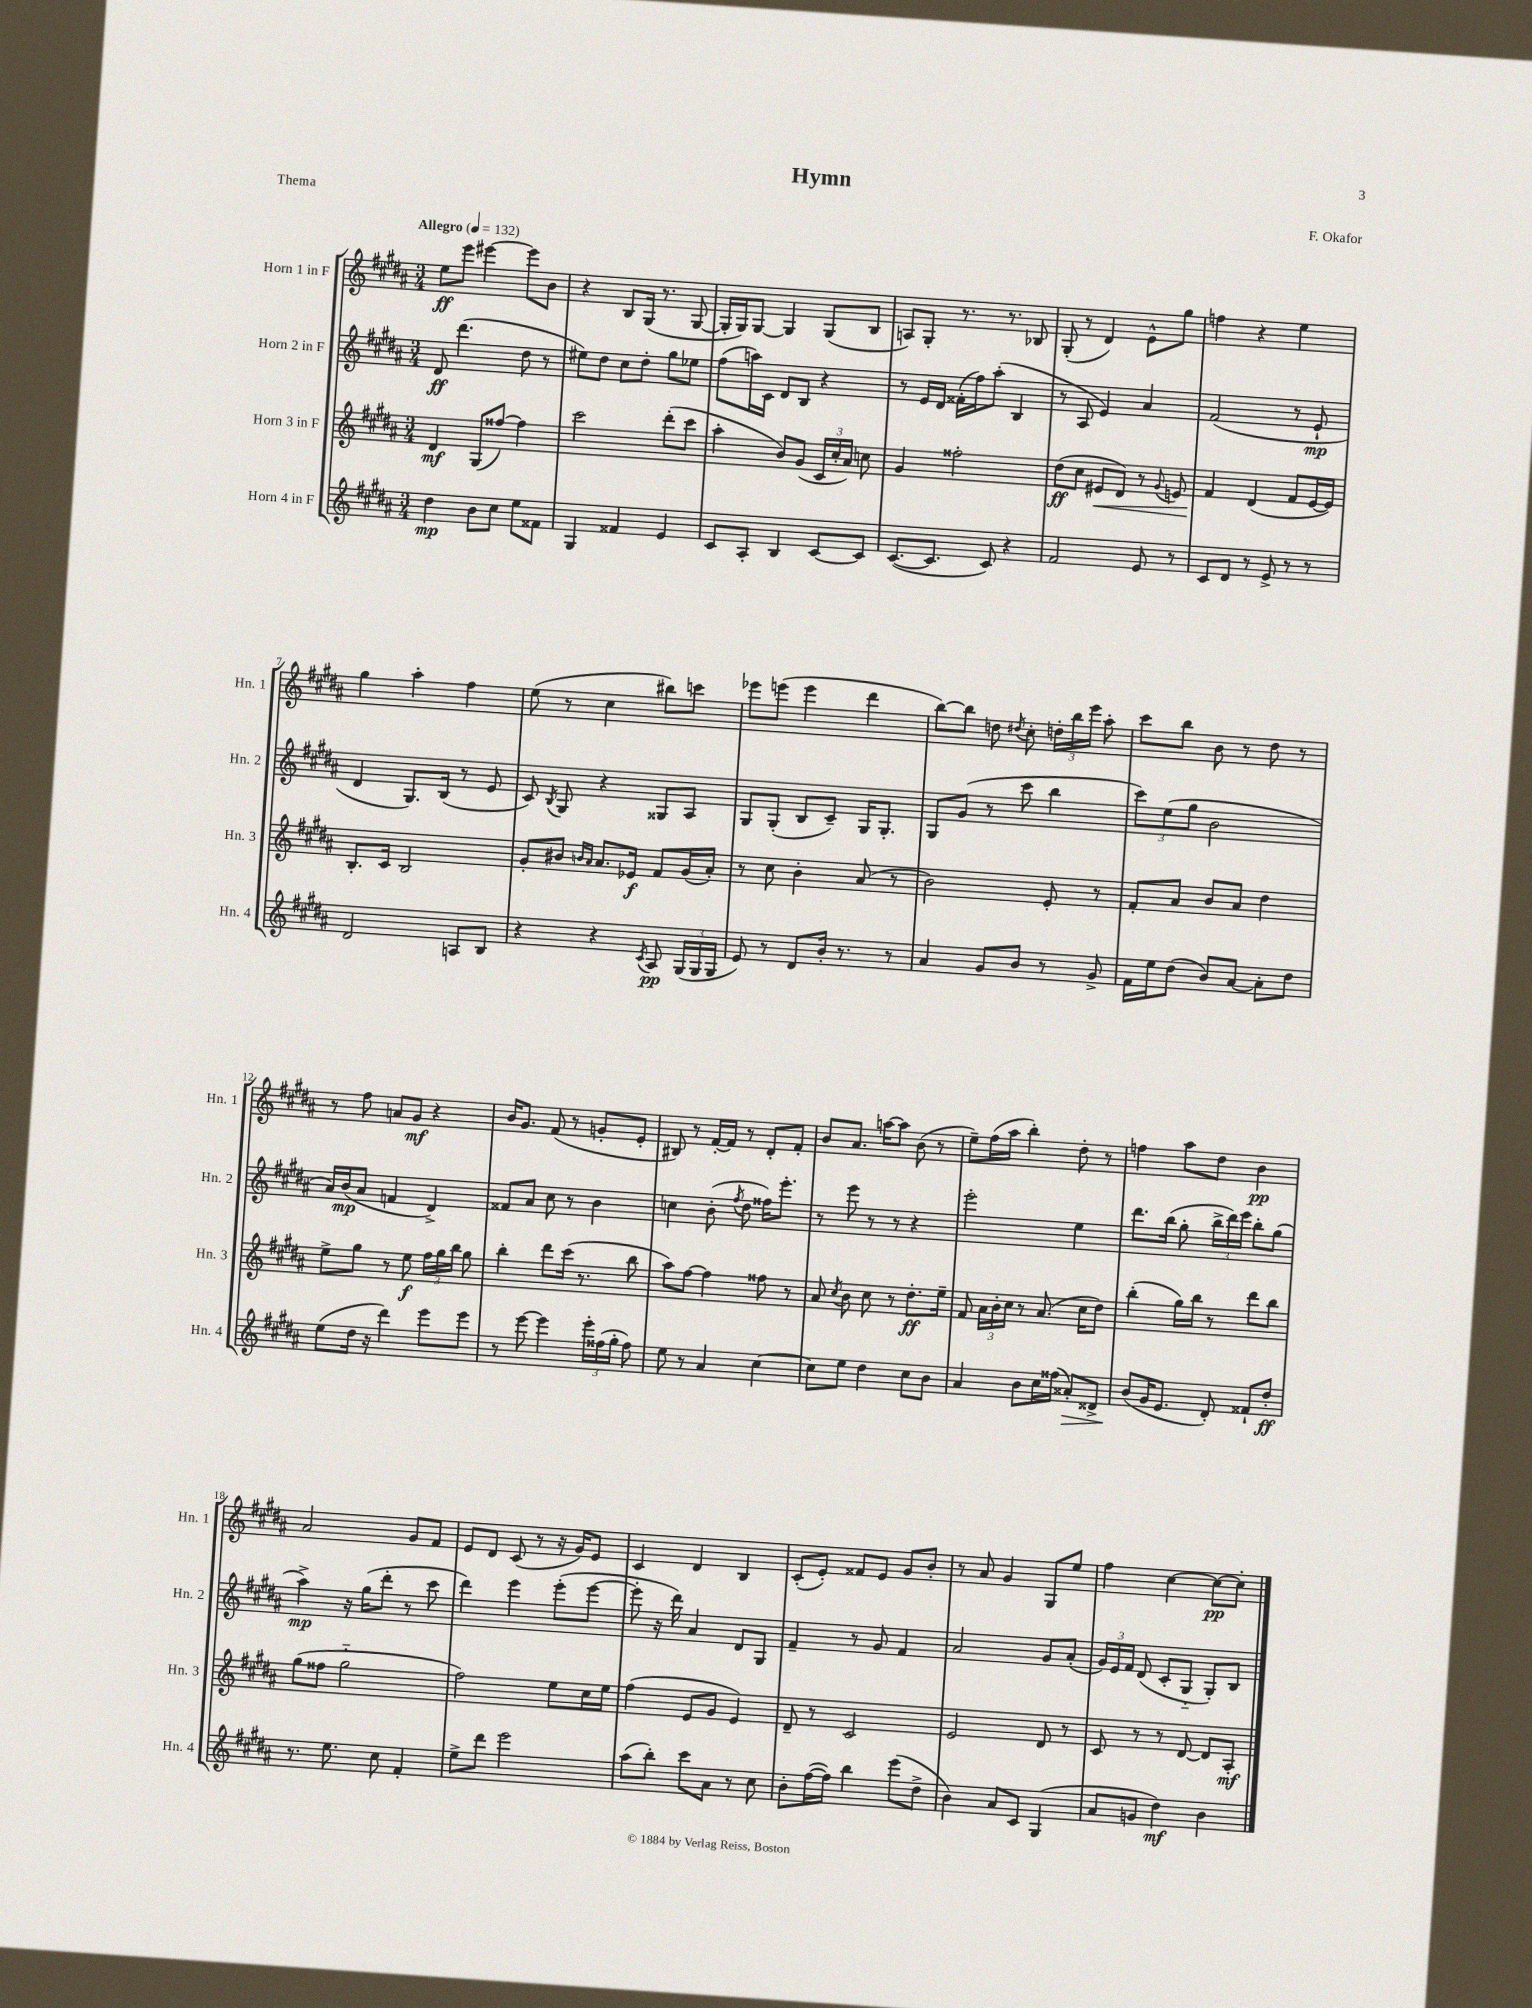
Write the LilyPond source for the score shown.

\header { title = "Hymn" composer = "F. Okafor" piece = "Thema" }
<<
\new StaffGroup <<
\new Staff = "s0" \with { instrumentName = "Horn 1 in F" shortInstrumentName = "Hn. 1" } {
    \clef treble \key b \major \numericTimeSignature \time 3/4 \tempo "Allegro" 4 = 132
    \autoBeamOff e''8[\ff e'''8] eis'''4~ eis'''8[ b'8] |
    r4 b8[ gis16]( r8. gis8~ |
    gis16[-. gis16) gis8]~ gis4 gis8[( b8] |
    a8[) gis8]-. r8. r8. bes8 |
    gis8-.( r8 dis'4) e'8[-^ gis''8] |
    f''4 r4 e''4 |
    gis''4 ais''4-. fis''4 |
    e''8( r8 cis''4 bis''8[) c'''8] |
    ees'''8[ e'''8]( e'''4 dis'''4 |
    b''8[~) b''8] d''8 \acciaccatura { dis''8 } cis''8-. \tuplet 3/2 { d''16[-. b''16 e'''16] } ais''8-. |
    cis'''8[ b''8] b'8 r8 dis''8 r8 |
    r8 fis''8 a'8[ gis'8]\mf r4 |
    b'16[ gis'8.] fis'8( r8 g'8[-. e'8]-. |
    bis8) r8 fis'16[~-. fis'16] r8 dis'8[-. fis'8]-. |
    b'8[ ais'8.] a''16[~ a''8] b'8( r8 |
    e''8[--) fis''16( ais''16] b''4-.) dis''8-. r8 |
    f''4 ais''8[ dis''8] b'4\pp |
    ais'2 gis'8[ fis'8] |
    e'8[ dis'8] cis'8( r8 r16 gis'16[) e'8] |
    cis'4 dis'4 b4 |
    cis'8[-.( e'8]-.) fisis'8[ e'8] gis'8[ b'8]-. |
    r8 ais'8 gis'4 gis8[ e''8] |
    fis''4 cis''4~ cis''8[~\pp cis''8]-. \bar "|." |
}
\new Staff = "s1" \with { instrumentName = "Horn 2 in F" shortInstrumentName = "Hn. 2" } {
    \clef treble \key b \major \numericTimeSignature \time 3/4
    \autoBeamOff dis'8\ff dis'''4.( dis''8 r8 |
    eis''8[) dis''8] cis''8[ dis''8]-. gis''8[ ees''8] |
    fis''8[( a''16) cis'16] dis'8[ b8] r4 |
    r8 e'16[ dis'16] fisis'16[-.( fis''16) ais''8]-.( b4 |
    r8 ais8 e'4) ais'4 |
    fis'2( r8 e'8-!\mp |
    dis'4 gis8.[) b16]( r8 e'8 |
    cis'8) \acciaccatura { b8 } gis8 r4 gisis8[ ais8] |
    gis8[ gis8]-.( b8[ cis'8]--) gis16[ gis8.]-. |
    gis8[ gis'8]( r8 cis'''8 b''4 |
    \tuplet 3/2 { cis'''8[) e''8( gis''8] } b'2 |
    ais'16[) b'16\mp( ais'8] f'4 dis'4->) |
    fisis'8[ ais'8] cis''8 r8 b'4 |
    c''4 b'8-.( \acciaccatura { fis''8 } dis''8 fisis''16[) e'''8.]-. |
    r8 e'''8 r8 r8 r4 |
    e'''2-. e''4 |
    dis'''8.[ b''16]( gis''8-. \tuplet 3/2 { b''16[-> dis'''16) e'''16] } b''8[-. gis''8]( |
    ais''4->\mp) r16 gis''16[( dis'''8]-. r8 cis'''8 |
    dis'''4) e'''4 e'''8[-.( e'''8]~ |
    e'''8-. r16 dis'''16) ais'4 dis'8[ gis8] |
    fis'4-- r8 gis'8 fis'4 |
    ais'2 gis'8[ ais'8]-.( |
    \tuplet 3/2 { gis'16[) e'16 fis'16] } dis'8( cis'8[-. gis8]-_ gis8[-.) b8] \bar "|." |
}
\new Staff = "s2" \with { instrumentName = "Horn 3 in F" shortInstrumentName = "Hn. 3" } {
    \clef treble \key b \major \numericTimeSignature \time 3/4
    \autoBeamOff dis'4\mf gis8[( fisis''8]~) fisis''4 |
    cis'''2 dis'''8[-.( cis'''8] |
    ais''4-. b'8[) gis'8]( \tuplet 3/2 { cis'16[ cis''16-. ais'16]) } c''8 |
    gis'4 fisis''2-. |
    dis''8[\ff( cis''8] eis'8[\< dis'8]) r8 \appoggiatura { gis'8 } e'8 |
    fis'4\! dis'4( fis'8[ e'16~ e'16]) |
    b8.[-. cis'16] b2 |
    gis'8[-. bis'8] \grace { b'16[ ais'16] } ais'8.[ ees'16]\f fis'8[ gis'16( ais'16]-.) |
    r8 cis''8 b'4-. ais'8( r8 |
    b'2) e'8-. r8 |
    fis'8[-. ais'8] b'8[ ais'8] dis''4 |
    e''8[-> gis''8] r8 e''8\f \tuplet 3/2 { fis''16[ gis''16 b''16] } gis''8 |
    b''4-. dis'''8[ cis'''16]( r8. b''8 |
    ais''8[) fis''8]~ fis''4 fisis''8 r8 |
    ais'8 \acciaccatura { cis''8 } b'8 cis''8 r8 dis''8.[-.\ff e''16]-- |
    fis'8 \tuplet 3/2 { ais'16[ b'16-. cis''16] } r8 ais'8.( cis''16[ dis''8]) |
    b''4-.( gis''16[) b''16] r8 dis'''8[ b''8] |
    gis''8[( fisis''8] gis''2-_ |
    fis''2) e''8[ cis''16 e''16] |
    fis''4( e'8[ gis'8] e'4) |
    dis'8-- r8 cis'2 |
    e'2 dis'8 r8 |
    cis'8 r8 r8 dis'8~ dis'8[ ais8]-.\mf \bar "|." |
}
\new Staff = "s3" \with { instrumentName = "Horn 4 in F" shortInstrumentName = "Hn. 4" } {
    \clef treble \key b \major \numericTimeSignature \time 3/4
    \autoBeamOff dis''4\mp b'8[ cis''8] e''8[ fisis'8] |
    gis4 fisis'4 e'4 |
    cis'8[ ais8]-. b4 cis'8[~ cis'8] |
    cis'8.[~( cis'8.] cis'8) r4 |
    fis'2 e'8 r8 |
    cis'8[ dis'8] r8 e'8-> r8 r8 |
    dis'2 a8[ b8] |
    r4 r4 \acciaccatura { cis'8 } ais8\pp \tuplet 3/2 { gis16[( gis16 gis16] } |
    e'8) r8 dis'8[ b'16]-. r8. r8 |
    ais'4 gis'8[ b'8] r8 gis'8-> |
    fis'16[ e''16 dis''8]( b'8[) ais'8]~ ais'8[-. dis''8] |
    e''8[( dis''16] r16 dis'''4) e'''8[ e'''8] |
    r8 e'''8~ e'''4 \tuplet 3/2 { e'''16[-. fisis''16( gis''16]-. } fisis''8) |
    e''8 r8 ais'4 cis''4~ |
    cis''8[ e''8] dis''4 cis''8[ b'8] |
    ais'4 b'8[ cis''16 fisis''16]( aisis'8[-.\>) disis'8]-> |
    b'8[\!( gis'16 e'8.] dis'8-.) fisis'8[-! dis''8]-.\ff |
    r8. e''8. cis''8 fis'4-. |
    e''8[-> dis'''8] e'''2 |
    ais''8[( b''8]-.) cis'''8[ ais'8] r8 cis''8 |
    b'8[-. fis''16~( fis''16]) b''4 e'''8[( dis''8]-> |
    b'4) ais'8[ cis'8] gis4( |
    ais'8[ g'8] dis''4\mf) b'4 \bar "|." |
}
>>
>>
